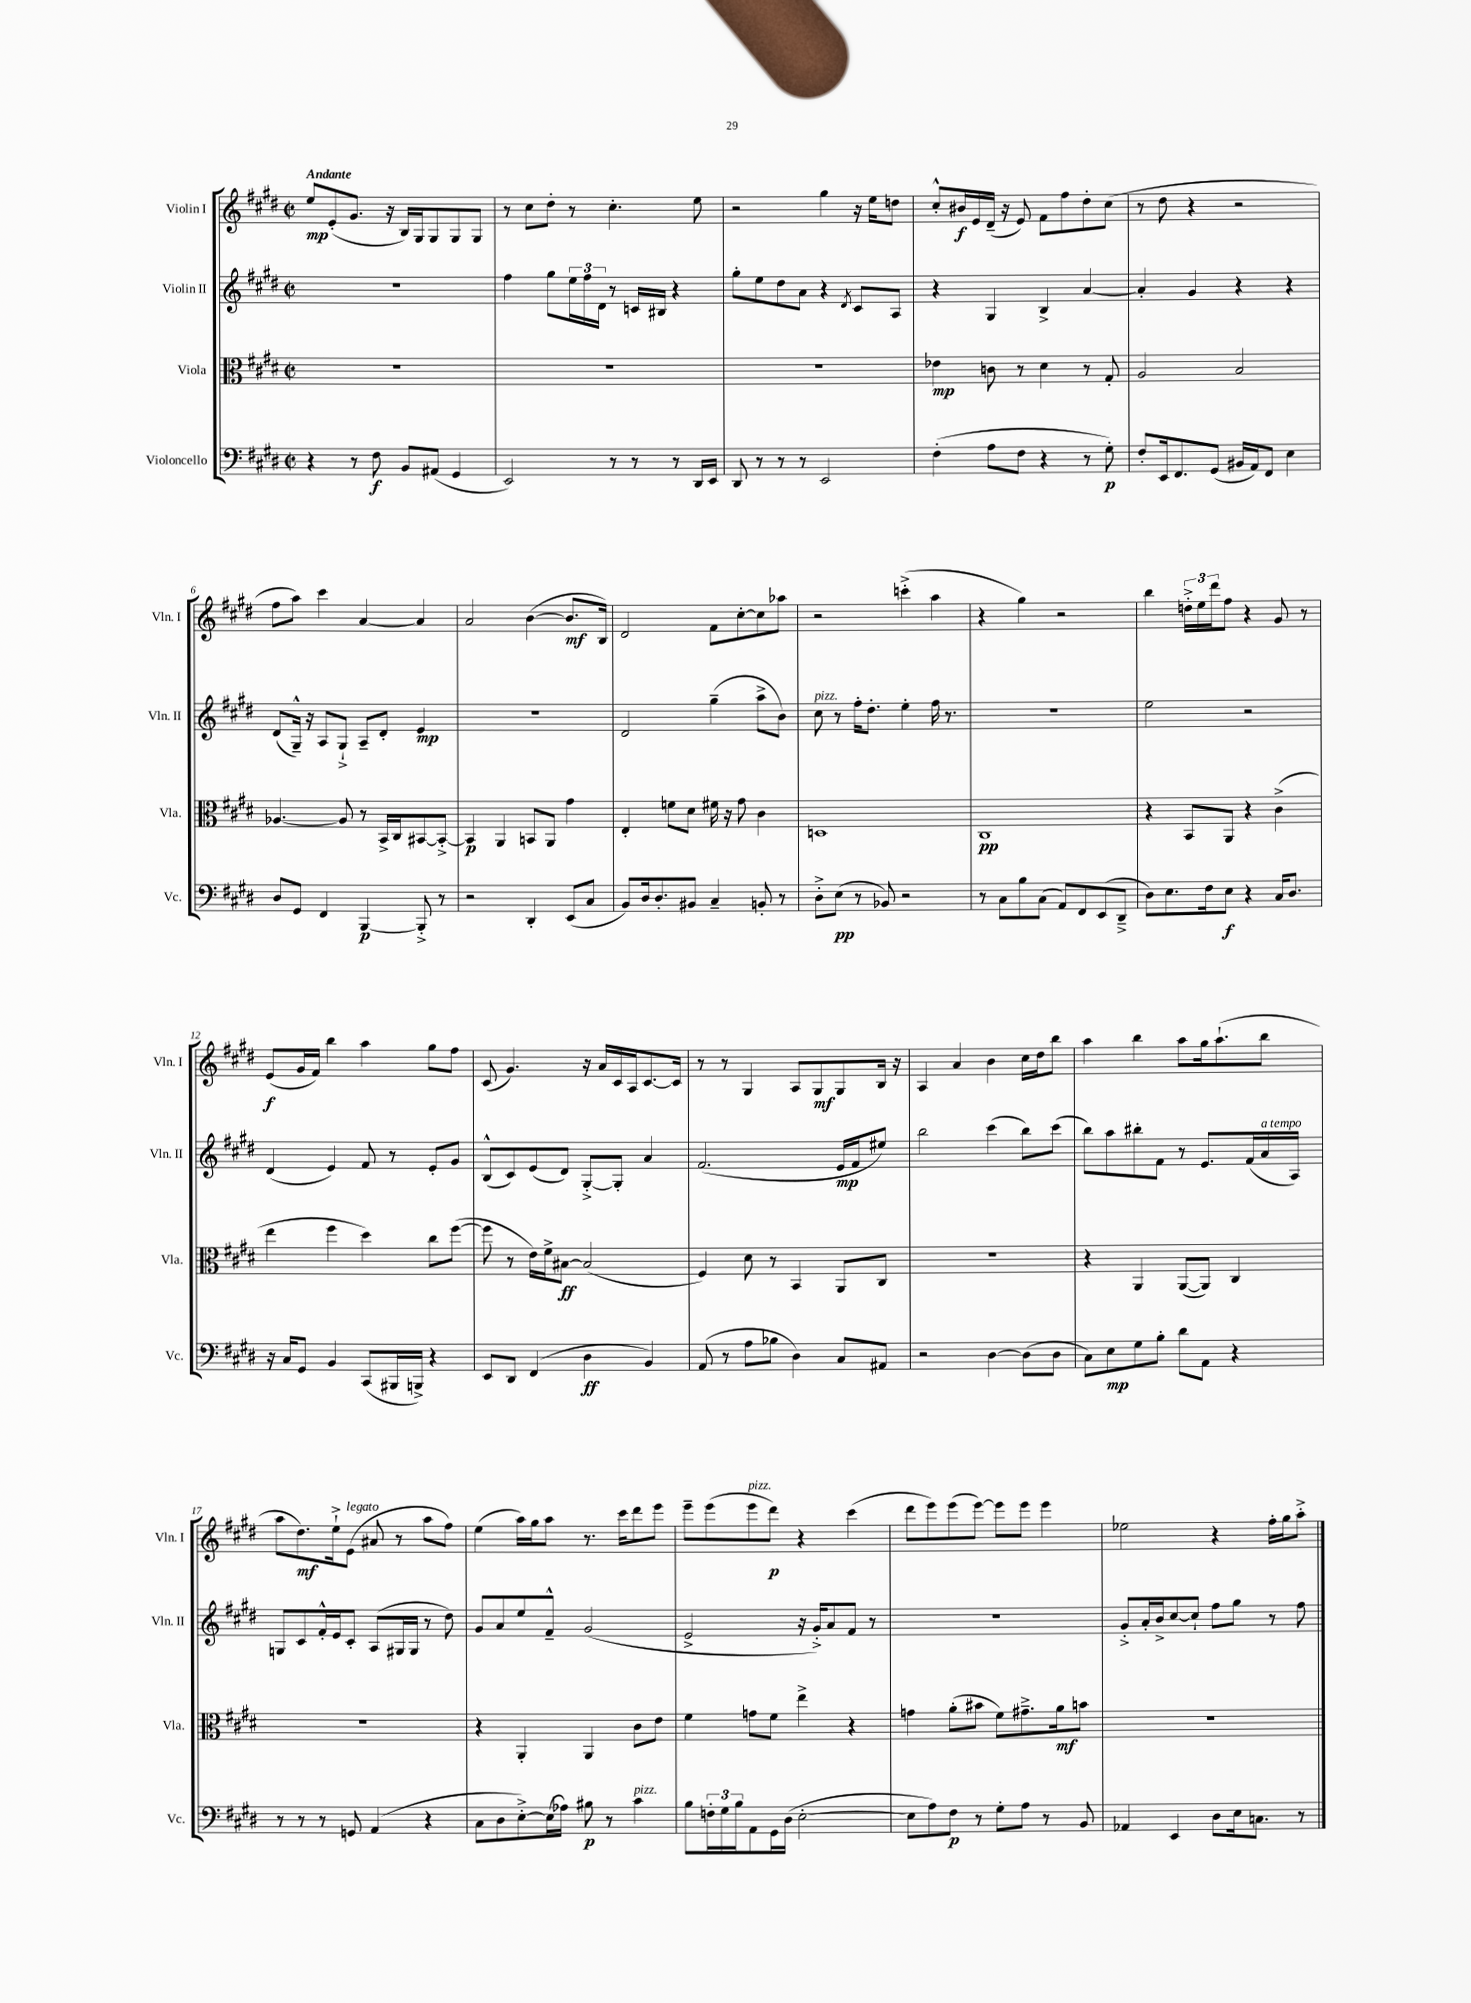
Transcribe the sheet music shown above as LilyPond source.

<<
\new StaffGroup <<
\new Staff = "s0" \with { instrumentName = "Violin I" shortInstrumentName = "Vln. I" } {
    \clef treble \key e \major \defaultTimeSignature \time 2/2 \tempo "Andante"
    e''8\mp e'8-.( gis'8. r16 b16) gis16 gis8 gis8 gis8 |
    r8 cis''8 dis''8-. r8 cis''4.-. e''8 |
    r2 gis''4 r16 e''16 d''8 |
    cis''8-.-^ bis'16\f e'16 dis'16--( r16 e'8) fis'8 fis''8 dis''8-. cis''8( |
    r8 dis''8 r4 r2 |
    fis''8 a''8) cis'''4 a'4~ a'4 |
    a'2 b'4~( b'8.\mf b16) |
    dis'2 fis'8 cis''8~-. cis''8 aes''8 |
    r2 c'''4-.->( a''4 |
    r4 gis''4) r2 |
    b''4 \tuplet 3/2 { d''16-.-> e''16 dis'''16 } fis''8 r4 gis'8 r8 |
    e'8\f( gis'16 fis'16) b''4 a''4 gis''8 fis''8 |
    cis'8( gis'4.) r16 a'16 cis'16 a16 cis'8.~ cis'16 |
    r8 r8 gis4 a8 gis8\mf gis8 b16 r16 |
    a4 a'4 b'4 cis''16 dis''16 b''8 |
    a''4 b''4 a''8 gis''16 a''8.-!( b''8 |
    a''8 dis''8.\mf) e''16-!-> e'8^\markup { \italic "legato" }( ais'8 r8 a''8 fis''8) |
    e''4( a''16) gis''16 a''8 r8. cis'''16 dis'''8 e'''8 |
    e'''8-- e'''8( e'''8^\markup { \italic "pizz." } dis'''8\p) r4 cis'''4( |
    dis'''8 e'''8) e'''8( e'''8~) e'''8 e'''8 e'''4 |
    ees''2 r4 fis''16-. gis''16 a''8-.-> \bar "|." |
}
\new Staff = "s1" \with { instrumentName = "Violin II" shortInstrumentName = "Vln. II" } {
    \clef treble \key e \major \defaultTimeSignature \time 2/2
    R1 |
    fis''4 gis''8 \tuplet 3/2 { e''16 fis''16 dis'16 } r8 c'16 bis16 r4 |
    gis''8-. e''8 dis''8 a'8 r4 \acciaccatura { dis'8 } cis'8 a8 |
    r4 gis4 b4-> a'4~ |
    a'4-. gis'4 r4 r4 |
    dis'8( gis16---^) r16 a8 gis8-!-> a8-- dis'8-. e'4\mp |
    r1 |
    dis'2 gis''4--( a''8-> b'8) |
    cis''8^\markup { \italic "pizz." } r8 fis''16-. dis''8.-. e''4-. fis''16 r8. |
    r1 |
    e''2 r2 |
    dis'4( e'4) fis'8 r8 e'8-. gis'8 |
    b8-^( cis'8) e'8( dis'8) gis8~-.-> gis8-. a'4 |
    fis'2.( e'16\mp fis'16 eis''8) |
    b''2 cis'''4( b''8) cis'''8( |
    b''8) a''8 bis''8-. fis'8 r8 e'8. fis'16( a'16^\markup { \italic "a tempo" } a16) |
    g8 cis'8 fis'16-.-^ e'16 cis'8-. a8( gis16 gis16 r8 dis''8) |
    gis'8 a'8 e''8 fis'8---^ gis'2( |
    e'2-> r16 gis'16-.->) a'8 fis'8 r8 |
    r1 |
    gis'8-.-> a'16-. b'16-> cis''8~ cis''8-! fis''8 gis''8 r8 fis''8 \bar "|." |
}
\new Staff = "s2" \with { instrumentName = "Viola" shortInstrumentName = "Vla." } {
    \clef alto \key e \major \defaultTimeSignature \time 2/2
    R1 |
    R1 |
    R1 |
    ees'4\mp c'8 r8 dis'4 r8 gis8-. |
    a2 b2 |
    aes4.~ aes8 r8 b,16-> cis16 bis,8~ bis,8~-.-> |
    bis,4\p a,4 b,8 a,8 gis'4 |
    e4-. f'8 dis'8 fis'16 r16 gis'8 cis'4 |
    d1 |
    cis1\pp |
    r4 b,8 a,8 r4 cis'4->( |
    e''4 fis''4 dis''4) cis''8 fis''8~( |
    fis''8 r8 e'16) fis'16-> bis8~\ff bis2( |
    fis4) dis'8 r8 b,4 a,8 cis8 |
    R1 |
    r4 a,4 a,8~( a,8) cis4 |
    R1 |
    r4 a,4-. a,4 cis'8 e'8 |
    fis'4 g'8 fis'8 e''4-> r4 |
    g'4 a'8-.( bis'8 fis'8) gis'8.---> a'16\mf b'8 |
    R1 \bar "|." |
}
\new Staff = "s3" \with { instrumentName = "Violoncello" shortInstrumentName = "Vc." } {
    \clef bass \key e \major \defaultTimeSignature \time 2/2
    r4 r8 fis8\f b,8 ais,8( gis,4 |
    e,2) r8 r8 r8 dis,16 e,16 |
    dis,8 r8 r8 r8 e,2 |
    fis4-.( a8 fis8 r4 r8 gis8-.\p) |
    fis8-. e,16 fis,8. gis,8( bis,16 a,16) fis,8 e4 |
    dis8 gis,8 fis,4 b,,4~\p b,,8-.-> r8 |
    r2 dis,4-. e,8( cis8 |
    b,8) dis16 dis8.-. bis,8 cis4-- b,8-. r8 |
    dis8-.-> e8\pp( r8 bes,8) r2 |
    r8 cis8 b8 cis8( a,8) fis,8 e,8( dis,8---> |
    dis8) e8. fis16 e8\f r4 cis16 dis8. |
    r16 cis16 gis,8 b,4 cis,8( bis,,16 b,,16->) r4 |
    e,8 dis,8 fis,4( dis4\ff b,4) |
    a,8( r8 a8 bes8 dis4) cis8 ais,8 |
    r2 dis4~ dis8( dis8 |
    cis8) e8\mp gis8 b8-. dis'8 a,8 r4 |
    r8 r8 r8 g,8 a,4( r4 |
    cis8 dis8 e8~-.->) e16( aes16) bis8\p r8 cis'4^\markup { \italic "pizz." } |
    b8 \tuplet 3/2 { f16-. gis16 b16 } a,8 gis,16 dis16( e2~-. |
    e8 a8) fis8\p r8 gis8-. a8 r8 b,8 |
    aes,4 e,4 dis8 e16 c8. r8 \bar "|." |
}
>>
>>
